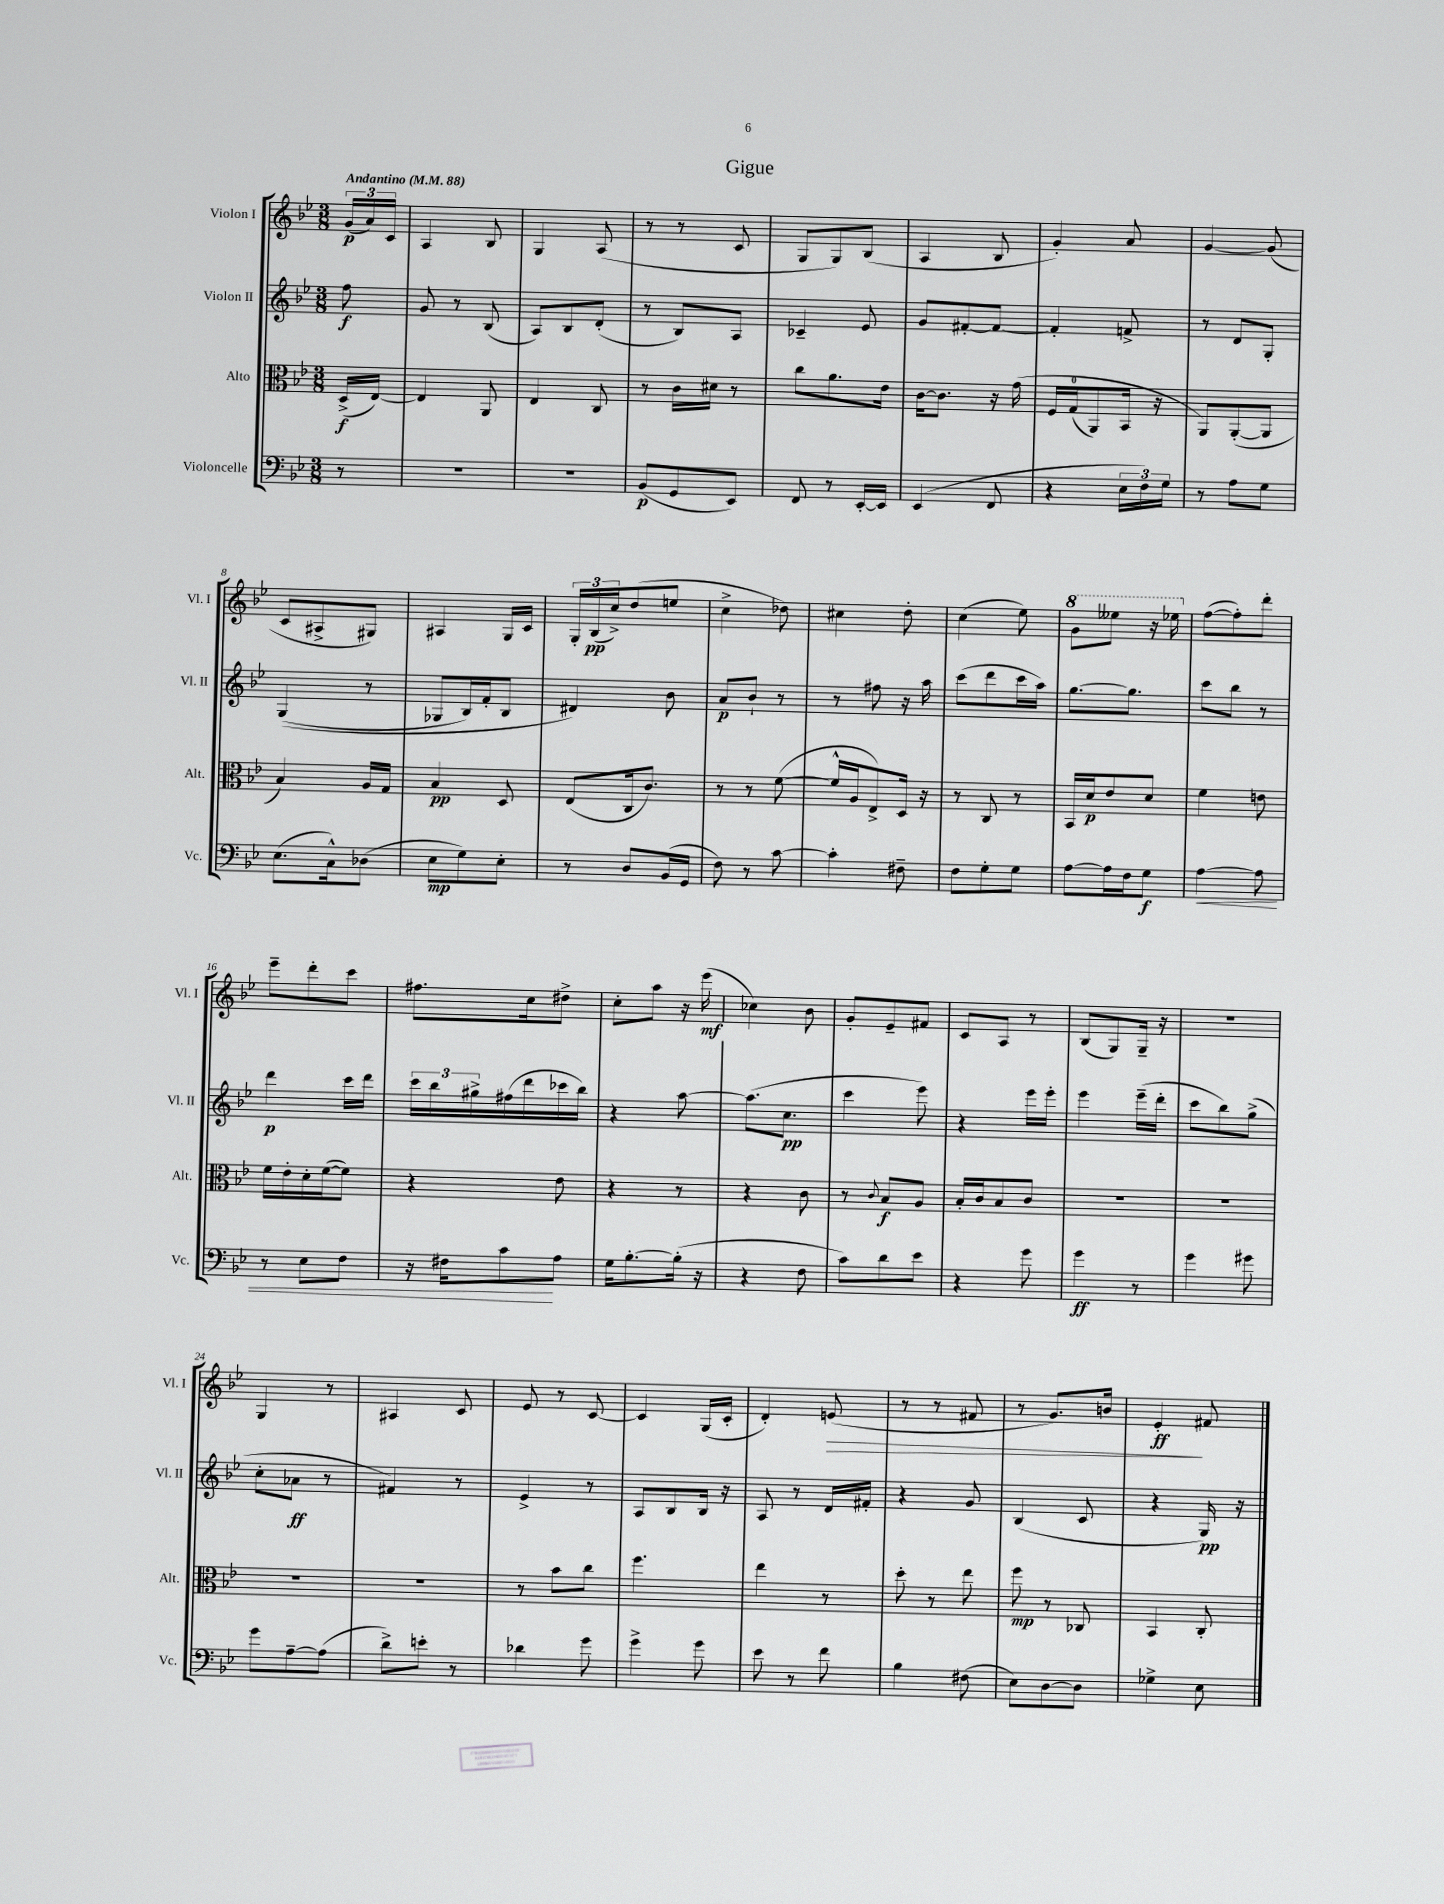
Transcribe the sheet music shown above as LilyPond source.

\header { title = "Gigue" }
<<
\new StaffGroup <<
\new Staff = "s0" \with { instrumentName = "Violon I" shortInstrumentName = "Vl. I" } {
    \clef treble \key bes \major \numericTimeSignature \time 3/8 \partial 8 \tempo "Andantino" 4 = 88
    \tuplet 3/2 { g'16\p( a'16) c'16 } |
    a4 bes8 |
    g4 a8( |
    r8 r8 c'8 |
    g8 g8) bes8( |
    a4 bes8 |
    g'4-.) a'8 |
    g'4~ g'8( |
    c'8 ais8-> gis8) |
    ais4 g16 c'16 |
    \tuplet 3/2 { g16-. bes16\pp( c''16->) } d''8( e''8 |
    c''4-> des''8) |
    cis''4 d''8-. |
    c''4( ees''8) |
    \ottava #1 g''8 eeses'''8 r16 ees'''16 \ottava #0 |
    f''8~( f''8-.) d'''8-. |
    ees'''8-- d'''8-. c'''8 |
    fis''8. c''16 dis''8-> |
    c''8-. a''8 r16 ees'''16\mf( |
    ces''4) bes'8 |
    g'8-. ees'8-- fis'8 |
    c'8 a8 r8 |
    bes8( g8) g16-- r16 |
    R4. |
    g4 r8 |
    ais4 c'8 |
    ees'8 r8 c'8~ |
    c'4 g16( c'16-. |
    d'4-.) e'8\>( |
    r8 r8 fis'8 |
    r8 g'8.) b'16 |
    ees'4-.\ff\! fis'8 \bar "|." |
}
\new Staff = "s1" \with { instrumentName = "Violon II" shortInstrumentName = "Vl. II" } {
    \clef treble \key bes \major \numericTimeSignature \time 3/8 \partial 8
    f''8\f |
    g'8 r8 bes8( |
    a8) bes8 d'8-.( |
    r8 bes8) a8 |
    ces'4-- ees'8 |
    g'8 fis'8~-. fis'8~ |
    fis'4-. f'8-> |
    r8 d'8 g8-. |
    g4(\( r8 |
    ges8 bes16) f'16-. bes8 |
    dis'4\) bes'8 |
    a'8\p bes'8-! r8 |
    r8 fis''8 r16 a''16 |
    c'''8( d'''8 c'''16 a''16) |
    g''8.~ g''8. |
    c'''8 bes''8 r8 |
    d'''4\p c'''16 d'''16 |
    \tuplet 3/2 { c'''16 bes''16 gis''16-> } fis''16( d'''16 ces'''16 bes''16) |
    r4 a''8~ |
    a''8.( c''8.\pp |
    c'''4 ees'''8) |
    r4 ees'''16 ees'''16-. |
    ees'''4 ees'''16--( d'''16-. |
    c'''8 bes''8) g''8->( |
    c''8-. aes'8\ff r8 |
    fis'4) r8 |
    ees'4-> r8 |
    a8 bes8 bes16 r16 |
    a8 r8 d'16 fis'16-. |
    r4 g'8 |
    bes4( c'8 |
    r4 g16\pp) r16 \bar "|." |
}
\new Staff = "s2" \with { instrumentName = "Alto" shortInstrumentName = "Alt." } {
    \clef alto \key bes \major \numericTimeSignature \time 3/8 \partial 8
    d16->\f( ees16~) |
    ees4 a,8 |
    ees4 c8 |
    r8 c'16 dis'16 r8 |
    c''8 a'8. ees'16 |
    c'16~ c'8. r16 g'16\( |
    f16 g16-0( a,8) bes,16 r16 |
    a,8\) a,8~-.( a,8 |
    bes4) a16 g16 |
    bes4\pp d8 |
    ees8( c16 c'8.) |
    r8 r8 f'8~( |
    f'16-^ a16 ees8->) d16 r16 |
    r8 c8 r8 |
    bes,16 d'16\p ees'8 d'8 |
    f'4 e'8 |
    f'16 ees'16-. d'16-. f'16~( f'8) |
    r4 ees'8 |
    r4 r8 |
    r4 c'8 |
    r8 \appoggiatura { c'8 } bes8\f a8 |
    bes16-. c'16 bes8 c'8 |
    R4. |
    R4. |
    R4. |
    R4. |
    r8 bes'8 c''8 |
    f''4. |
    ees''4 r8 |
    d''8-. r8 ees''8 |
    f''8\mp r8 ces8 |
    bes,4 c8-. \bar "|." |
}
\new Staff = "s3" \with { instrumentName = "Violoncelle" shortInstrumentName = "Vc." } {
    \clef bass \key bes \major \numericTimeSignature \time 3/8 \partial 8
    r8 |
    R4. |
    r4. |
    bes,8\p( g,8 ees,8) |
    f,8 r8 ees,16~-. ees,16 |
    ees,4( f,8 |
    r4 \tuplet 3/2 { ees16 f16) g16 } |
    r8 a8 g8 |
    ees8.( c16-^) des8( |
    ees8\mp g8) ees8-. |
    r8 d8 bes,16( g,16 |
    f8) r8 c'8~ |
    c'4-. fis8-- |
    f8 g8-. g8 |
    a8~ a16 f16 g8\f |
    a4~\< a8 |
    r8 ees8 f8 |
    r16 fis16 c'8\! a8 |
    g16 bes8.~-. bes16-.( r16 |
    r4 f8 |
    c'8) d'8 ees'8 |
    r4 g'8 |
    g'4\ff r8 |
    g'4 gis'8 |
    g'8 a8~-- a8( |
    d'8->) e'8-. r8 |
    des'4 g'8 |
    g'4-> g'8 |
    ees'8 r8 f'8 |
    bes4 fis8( |
    ees8) d8~ d8 |
    ges4-> ees8 \bar "|." |
}
>>
>>
